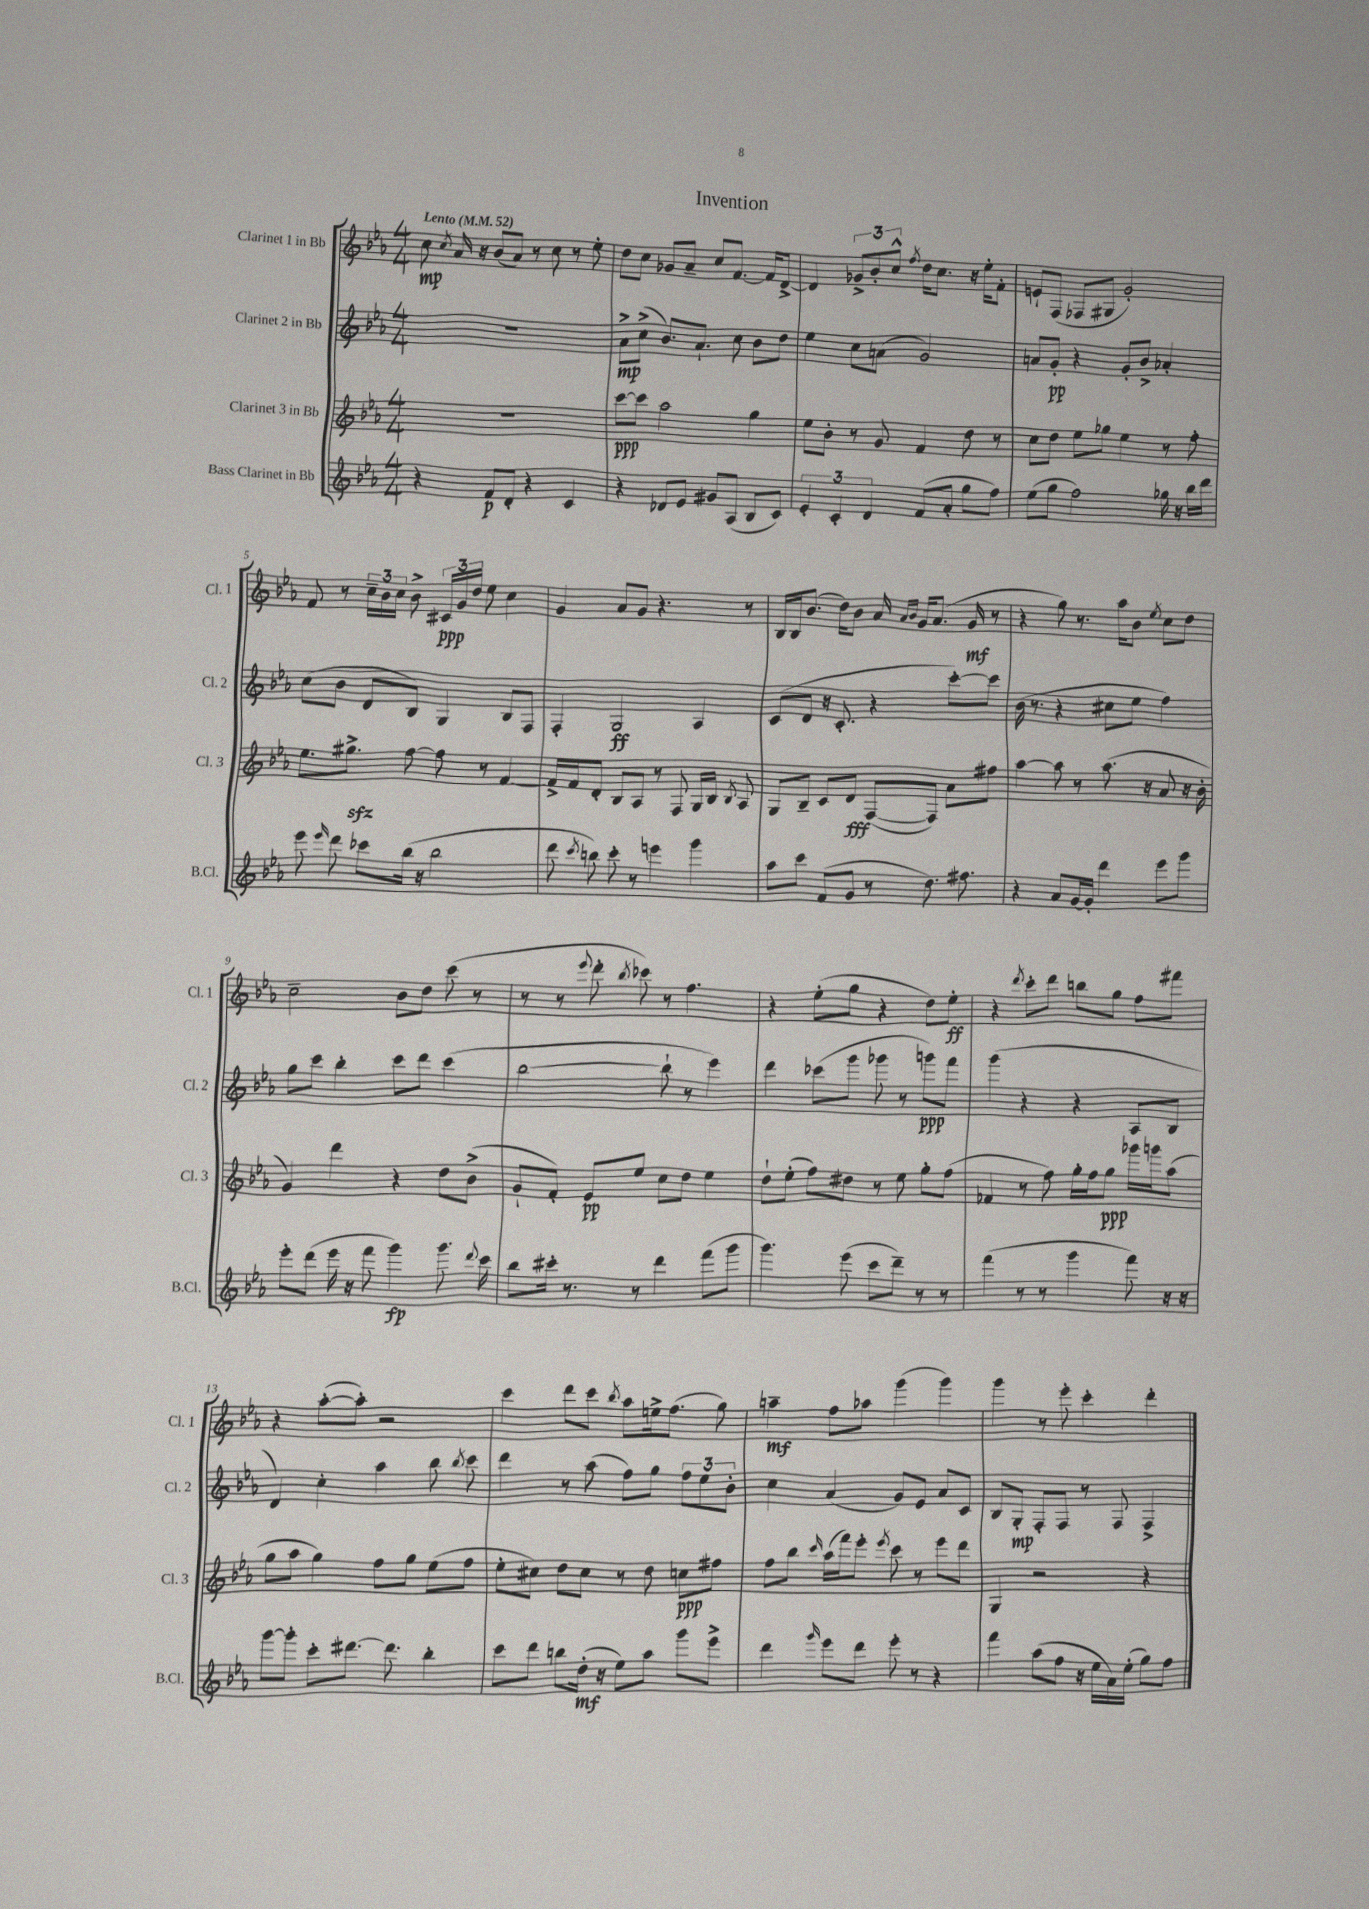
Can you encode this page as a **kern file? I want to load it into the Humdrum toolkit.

**kern	**kern	**kern	**kern
*staff4	*staff3	*staff2	*staff1
*clefG2	*clefG2	*clefG2	*clefG2
*k[b-e-a-]	*k[b-e-a-]	*k[b-e-a-]	*k[b-e-a-]
*M4/4	*M4/4	*M4/4	*M4/4
*MM52	*MM52	*MM52	*MM52
4r	1r	1r	8cc
.	.	.	8qcc
.	.	.	16a-
.	.	.	16r
8f	.	.	(8b-
8d'	.	.	8a-)
4r	.	.	8r
.	.	.	8cc
4c	.	.	8r
.	.	.	8ee-'
=	=	=	=
4r	[8ccc	8a-^	8dd
.	8ccc]	(8cc^	8cc
8d-	2aa-	8.b-)	8g-
8e-	.	.	8a-~
.	.	8.a-`	.
8g#	.	.	8cc
(8A-	.	8cc	[8.f
8B-	4gg	8b-	.
.	.	.	16f]
8c)	.	8dd	[8d^
=	=	=	=
6e-'	8ee-	4ee-	4d]
.	8b-'	.	.
6c'	.	.	.
.	8r	8cc	12g-^
6d	.	.	12b-'
.	8g	(8a	.
.	.	.	12cc^^
.	.	.	8qff
(8f	4f	2g)	16dd
.	.	.	8.cc
8a-'	.	.	.
8gg	8dd	.	16r
.	.	.	16ee-'
8ff)	8r	.	8f'
=	=	=	=
(8ee-	8cc	8a	8e`
8gg	8dd	8g'	(8F
2ff)	8ee-	4r	8F-
.	8gg-	.	8G#
.	4ee-	8g'	2g')
.	.	8b-^	.
16gg-	8r	4a-'	.
16r	.	.	.
16bb-	8ff'	.	.
16ddd	.	.	.
=	=	=	=
8eee-	8.ee-	(8cc	8f
16qqeee-	.	.	.
8ddd	.	8b-	8r
.	8.gg#^	.	.
8ccc-	.	8d	24cc~
.	.	.	24b-
.	.	.	24cc
(16bb-	[8ff	8B-)	8b-^
16r	.	.	.
2bb-	8ff]	4G	24c#
.	.	.	24g
.	.	.	24dd
.	8r	.	8ee-
.	[4f	8B-	4cc
.	.	8F	.
=	=	=	=
8ddd	16f^]	4F'	4g
.	16f	.	.
8qccc	.	.	.
8bb)	8d'	.	.
8ccc'	8B-	2G	8a-
8r	8A-	.	8g
4eee	8r	.	4.r
.	8F	.	.
4ggg	16G	4A-	.
.	16B-	.	.
.	8qB-	.	.
.	8A-	.	8r
=	=	=	=
8aa-	8G	(8c	16B-
.	.	.	16B-
8ccc	8B-~	8d	(8.b-
(8f	8c	16r	.
.	.	8.c'	16dd)
8g	8d	.	8b-
8r	([8F	4r	16a-
.	.	.	16qqa-
.	.	.	16qqb-
.	.	.	16g
8.dd)	8F])	.	(8.a-
.	8a-	[8ccc')	.
8.ff#	.	.	16g
.	8ff#	8ccc]	8r
=	=	=	=
4r	[4aa-	(16b-	4r
.	.	8.r	.
8a-	8aa-]	4r	8gg)
[16g	8r	.	8.r
16g']	.	.	.
4ddd	(8.aa-	8cc#	.
.	.	.	16aa-
.	.	8ee-	8b-
.	16r	.	.
.	.	.	8qee-
8eee-	8a-	4ff)	8cc
8ggg	16r	.	8dd
.	16b-'	.	.
=	=	=	=
8eee-'	4g)	8gg	2cc~
(8ddd	.	8ccc	.
16eee-	4ddd	4bb-'	.
16r	.	.	.
8fff	.	.	.
4ggg)	4r	8ccc	8b-
.	.	8ddd	8dd
8.ggg	8dd	(4ccc	(8ccc
.	(8b-^	.	8r
8qqddd	.	.	.
16ccc	.	.	.
=	=	=	=
8bb-	8g`	[2bb-	8r
16ccc#'	8f')	.	8r
8.r	.	.	.
.	.	.	8qqeee-
.	8e-	.	8ddd'
.	.	.	8qbb-
8r	8ee-	.	8ccc-)
4ddd	8cc	8bb-`]	8r
.	8dd	8r	4.ff
(8fff	4ee-	4eee-)	.
8ggg	.	.	.
=	=	=	=
4.ggg)	8dd`	4ddd	4r
.	(8ee-'	.	.
.	8ff)	(8ccc-	(8ee-'
(8eee-	8dd#	8ggg	8gg
8ccc	8r	8ggg-	4r
8ddd~)	8ee-	8r	.
8r	8gg'	8ggg)	8dd)
8r	(8ff	8fff	8ee-'
=	=	=	=
(4fff	4f-	(4ggg	4r
.	.	.	8qddd
8r	8r	4r	8ccc'
8r	8ff)	.	8ddd
4ggg	16gg'	4r	8bb
.	16ff	.	.
.	8gg	.	8gg
8fff)	16ggg-	8A-	8ff
.	16ggg	.	.
16r	(8aa-	8B-	8fff#
16r	.	.	.
=	=	=	=
[8ggg	8gg	4d)	4r
8ggg']	8aa-	.	.
8ccc'	4gg)	4cc'	([8aa-'
[8.ddd#	.	.	8aa-'])
.	8ff	4aa-	2r
8.ddd#]	.	.	.
.	8gg	.	.
4bb-'	(8ee-	8bb-	.
.	.	8qbb-	.
.	8ff	8ccc	.
=	=	=	=
8ccc	8ee-'	4ddd	4ccc
8ddd	8cc#)	.	.
8bb	8dd	8r	8ddd
(16dd'	8cc#	(8aa-	8ccc
16r	.	.	.
.	.	.	8qbb-
8ee-)	8r	8ff)	8aa-
8aa-	8dd	8gg	16ee^
.	.	.	(8.ff
8ggg	8cc	12ff	.
.	.	12ee-	.
8eee-^	8ff#	.	8gg)
.	.	12b-'	.
=	=	=	=
4ddd	8ff	4cc	4aa~
.	8bb-	.	.
16qqggg	16qqccc	.	.
8eee-	(16aa-	(4a-	8ff
.	16fff)	.	.
8ddd	8eee-'	.	8aa-
.	8qeee-	.	.
8eee-'	8ccc	8g)	(4ggg
8r	8r	8e-	.
4r	8eee-	8a-	4ggg)
.	8ddd	8c	.
=	=	=	=
4fff	4G	8B-	4ggg
.	.	8G'	.
(8aa-	2r	8F'	8r
8ff	.	8F	8eee-'
16r	.	8r	4ccc'
16ee-	.	.	.
16a-)	.	8F	.
(16ee-'	.	.	.
8gg)	4r	4F^	4ddd'
8ff	.	.	.
==	==	==	==
*-	*-	*-	*-
